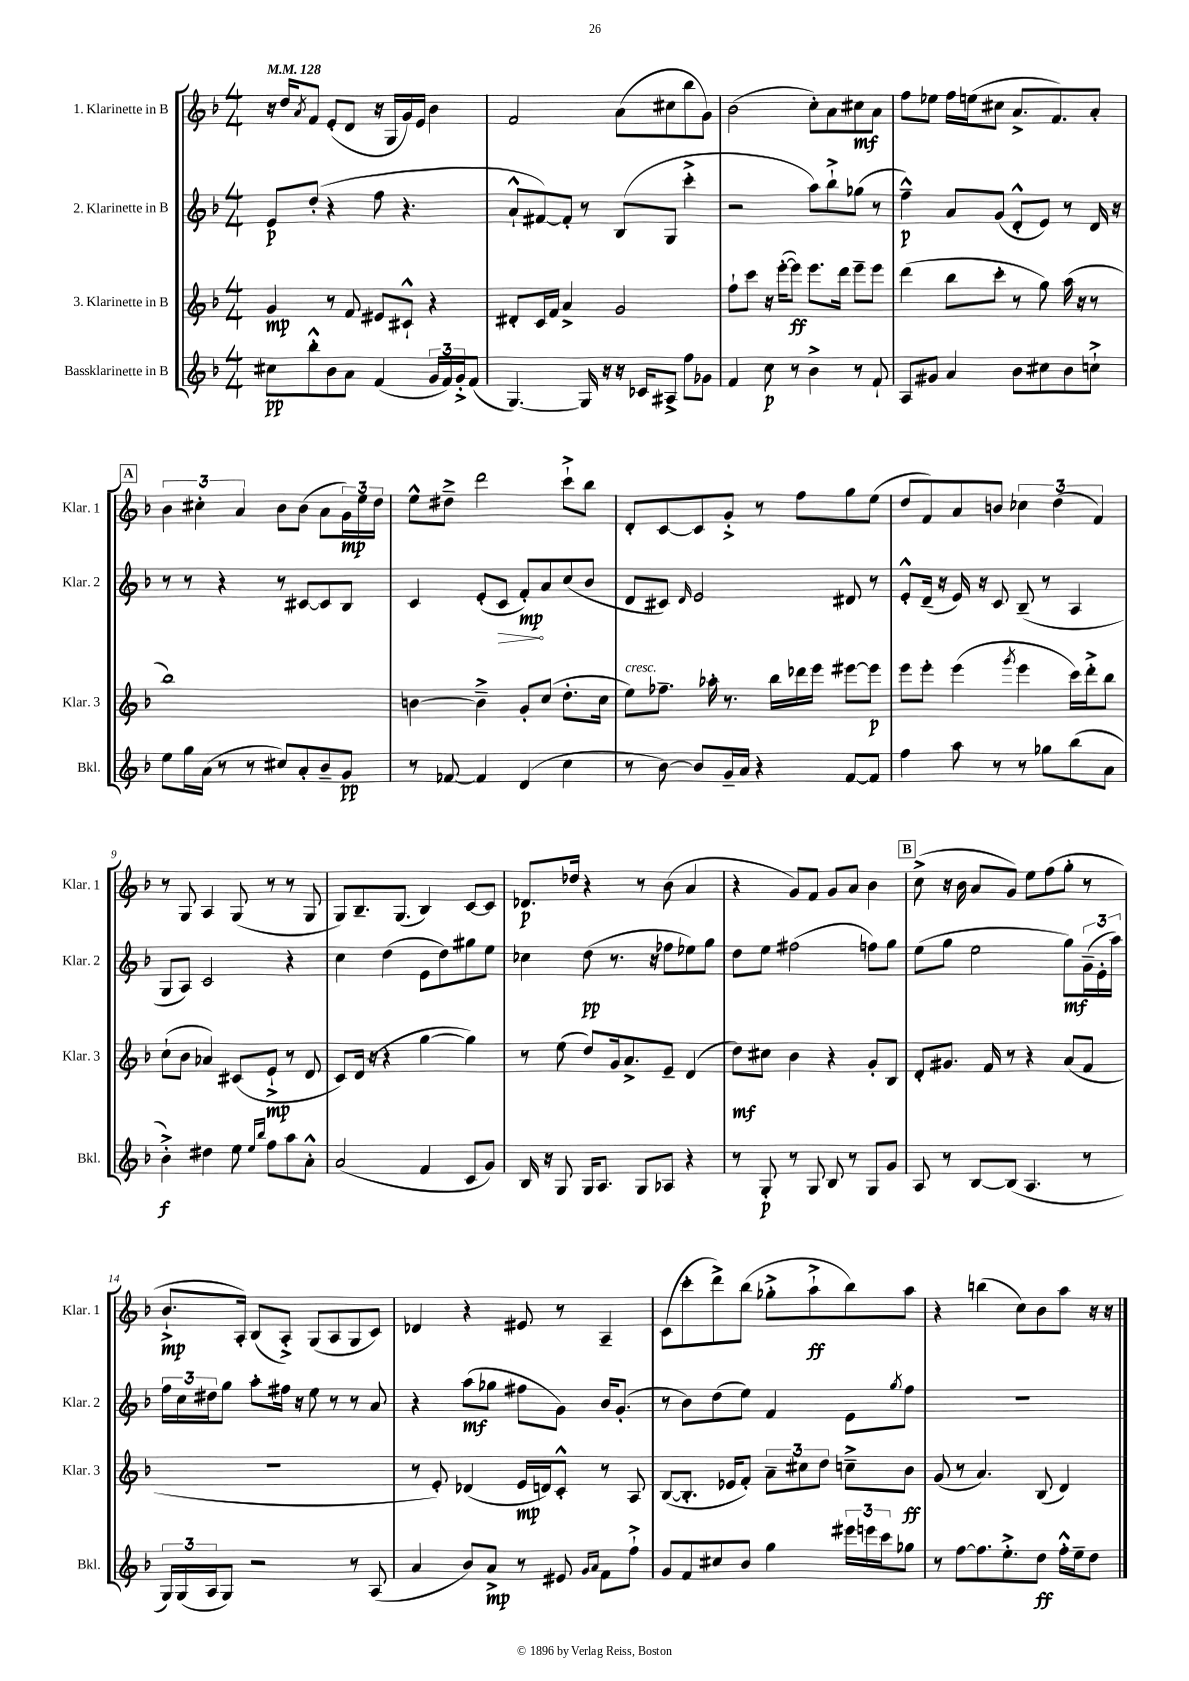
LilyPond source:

<<
\new StaffGroup <<
\new Staff = "s0" \with { instrumentName = "1. Klarinette in B" shortInstrumentName = "Klar. 1" } {
    \clef treble \key f \major \numericTimeSignature \time 4/4 \tempo 4 = 128
    r16 d''16 \acciaccatura { a'8 } f'8 e'8-.( d'8 r16 g16 g'16) e'16 bes'4 |
    f'2 a'8( cis''8 bes''8 g'8) |
    bes'2( c''8-.) a'8 cis''8\mf a'8 |
    f''8 ees''8 f''16 e''16( cis''8 a'8.-> f'8.) a'8-. |
    \mark \markup { \box "A" } \tuplet 3/2 { bes'4 cis''4-. a'4 } bes'8 bes'8( a'8 \tuplet 3/2 { g'16\mp) e''16 d''16 } |
    e''8-^ dis''8---> d'''2 c'''8-!-> bes''8 |
    d'8-. c'8~ c'8 g'8-.-> r8 f''8 g''8 e''8( |
    d''8 f'8) a'8 b'8 \tuplet 3/2 { ces''4 d''4( f'4) } |
    r8 g8 a4 g8( r8 r8 g8 |
    g8) bes8.-- g8.( bes4) c'8~ c'8 |
    des'8.\p des''16 r4 r8 bes'8( a'4 |
    r4 g'8) f'8 g'8 a'8 bes'4 |
    \mark \markup { \box "B" } c''8->( r16 bes'16 a'8 g'8) e''8 f''8( g''8-. r8 |
    bes'8.-!->\mp a16-.) bes8( a8-.->) g8( a8 g8 c'8) |
    des'4 r4 eis'8 r8 a4-- |
    c'8( c'''8-. d'''8->) bes''8( ges''8-.-> a''8-!->\ff bes''8) a''8 |
    r4 b''4( c''8) bes'8 a''8 r16 r16 \bar "|." |
}
\new Staff = "s1" \with { instrumentName = "2. Klarinette in B" shortInstrumentName = "Klar. 2" } {
    \clef treble \key f \major \numericTimeSignature \time 4/4
    e'8\p d''8-.( r4 f''8 r4. |
    a'8-!-^ fis'8~) fis'8-. r8 bes8( g8 c'''4-.-> |
    r2 a''8) bes''8-!-> ges''8( r8 |
    f''4---^\p) a'8 g'8( d'8-.-^ e'8) r8 d'16 r16 |
    \mark \markup { \box "A" } r8 r8 r4 r8 cis'8~ cis'8 bes8 |
    c'4 e'8-.( \once \override Hairpin.circled-tip = ##t c'8\> f'8-.\mp\!) a'8 c''8( bes'8 |
    d'8 cis'8) \grace { d'16 } e'2 dis'8 r8 |
    e'8-.-^ d'16--( r16 e'16) r16 c'8 bes8--( r8 a4 |
    g8 a8) c'2 r4 |
    c''4 d''4( e'8 d''8) gis''8 e''8 |
    ces''4 d''8\pp( r8. r16 fes''8 ees''8) g''8 |
    d''8 e''8 fis''2( f''8) g''8 |
    \mark \markup { \box "B" } e''8( g''8 e''2 g''8\mf) \tuplet 3/2 { g'16--( e'16-. a''16) } |
    \tuplet 3/2 { f''16 c''16 dis''16 } g''8 a''8-. fis''16 r16 e''8 r8 r8 a'8 |
    r4 a''8\mf( ges''8 fis''8 g'8) bes'16 g'8.-.( |
    r8 bes'8) d''8( e''8) f'4 e'8 \acciaccatura { g''8 } f''8 |
    R1 \bar "|." |
}
\new Staff = "s2" \with { instrumentName = "3. Klarinette in B" shortInstrumentName = "Klar. 3" } {
    \clef treble \key f \major \numericTimeSignature \time 4/4
    g'4\mp r8 f'8 eis'8 cis'8-!-^ r4 |
    dis'8-. c'16 f'16 a'4-> g'2 |
    f''8-! c'''8 r16 e'''16~-.( e'''8\ff) e'''8. d'''16 e'''8-- e'''8 |
    d'''4( bes''8 c'''8-. r8 g''8) a''16( r16 r8 |
    \mark \markup { \box "A" } bes''1) |
    b'4~ b'4---> g'8-. c''8( d''8.-. c''16 |
    e''8^\markup { \italic "cresc." }) fes''8.-- aes''16-. r8. bes''16 des'''16 e'''16 eis'''8~ eis'''8\p |
    e'''8 e'''8-. e'''4( \acciaccatura { g'''8 } e'''4 c'''16) d'''16-.-> bes''8 |
    c''8-!( bes'8 aes'4) cis'8( e'8-!->\mp r8 d'8 |
    c'8) d'16( r16 r4 g''4~ g''4) |
    r8 e''8( d''8) g'16 a'8.-> e'8-- d'4( |
    d''8\mf) cis''8 bes'4 r4 g'8-. bes8 |
    \mark \markup { \box "B" } d'8-. gis'8. f'16 r8 r4 a'8( f'8 |
    R1 |
    r8 e'8-.) des'4( e'16\mp d'16) c'8-.-^ r8 a8 |
    bes8~( bes8.-. ees'16 f'8-.) \tuplet 3/2 { a'8-- cis''8 d''8 } c''8---> bes'8\ff |
    g'8( r8 a'4.) bes8( d'4) \bar "|." |
}
\new Staff = "s3" \with { instrumentName = "Bassklarinette in B" shortInstrumentName = "Bkl." } {
    \clef treble \key f \major \numericTimeSignature \time 4/4
    cis''8\pp bes''8-.-^ bes'8 a'8 f'4( \tuplet 3/2 { g'16 f'16) g'16-.-> } f'8( |
    g4.~) g16 r16 r16 ces'16 ais8-> f''8 ges'8 |
    f'4 c''8\p r8 bes'4-> r8 f'8-! |
    a8 gis'8 a'4 bes'8 cis''8 bes'8 c''8-!-> |
    \mark \markup { \box "A" } e''8 g''16 a'16( r8 r8 cis''8) a'8-. bes'8-- g'8\pp |
    r8 fes'8~ fes'4 d'4( c''4 |
    r8 bes'8~) bes'8 g'16-- a'16 r4 f'8~ f'8 |
    f''4 a''8 r8 r8 ges''8 bes''8( a'8 |
    bes'4-.->\f) dis''4 e''8 \grace { e''16 bes''16 } f''8 a''8 a'8-.-^ |
    a'2( f'4 c'8 g'8) |
    bes16 r16 g8 g16 a8. g8 aes8 r4 |
    r8 g8-.\p r8 g8 bes8 r8 g8 g'8 |
    \mark \markup { \box "B" } a8 r8 bes8~ bes8( a4. r8 |
    \tuplet 3/2 { g16) g16( a16 } g8) r2 r8 a8( |
    a'4 bes'8) a'8->\mp r8 eis'8 \grace { g'16 a'16 } f'8 f''8-!-> |
    g'8 f'8 cis''8 bes'8 g''4 \tuplet 3/2 { eis'''16 e'''16 c'''16 } ges''8 |
    r8 f''8~ f''8. e''8.-.-> d''8\ff f''16-.-^ e''16-- d''8 \bar "|." |
}
>>
>>
